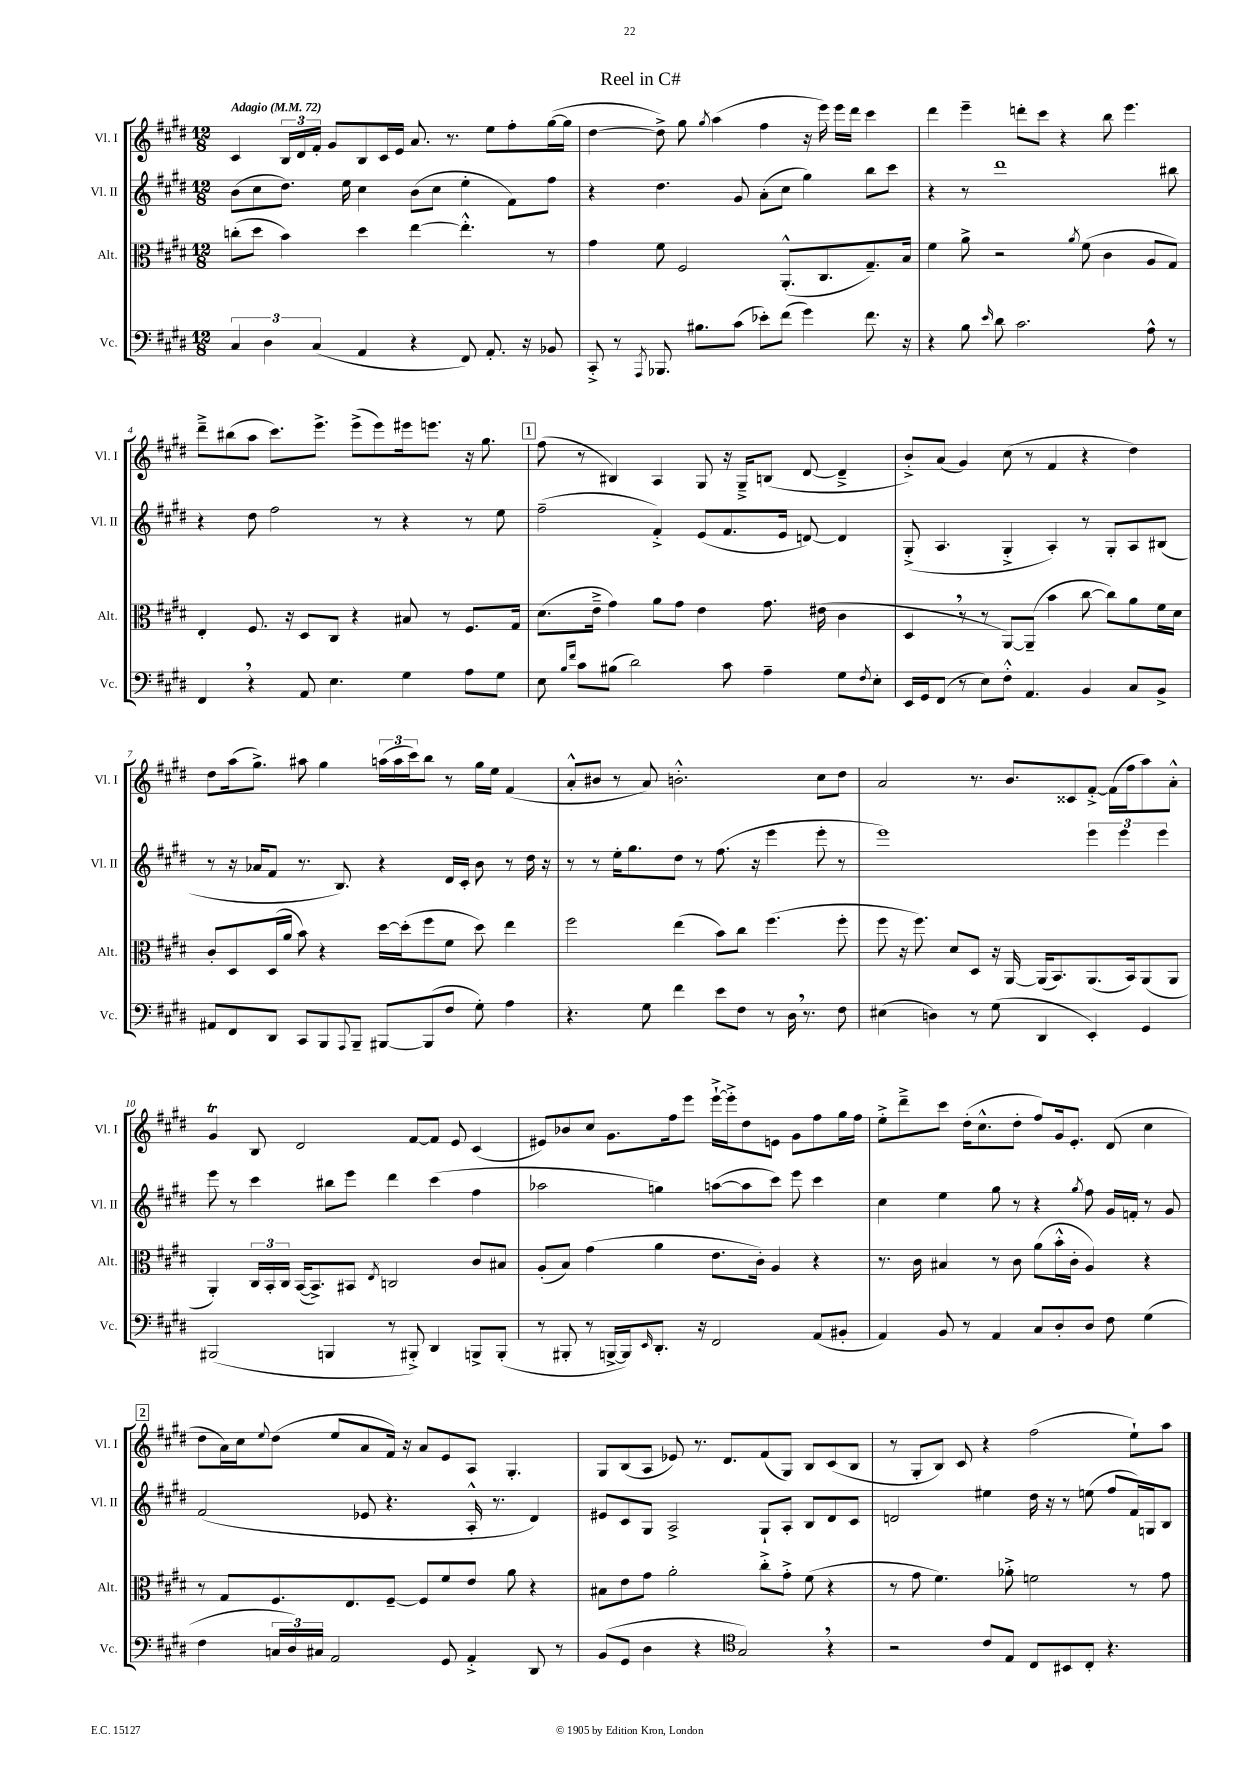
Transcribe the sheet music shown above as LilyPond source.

\header { title = "Reel in C#" }
<<
\new StaffGroup <<
\new Staff = "s0" \with { instrumentName = "Vl. I" shortInstrumentName = "Vl. I" } {
    \clef treble \key e \major \numericTimeSignature \time 12/8 \tempo "Adagio" 4 = 72
    cis'4 \tuplet 3/2 { b16 dis'16 fis'16-. } gis'8 b8 cis'16 e'16 a'8. r8. e''8 fis''8-. gis''16~( gis''16 |
    dis''4~ dis''8->) gis''8 \acciaccatura { gis''8 } a''4( fis''4 r16 e'''16) e'''16 dis'''16 cis'''4 |
    dis'''4 e'''4-- d'''8-. cis'''8 r4 b''8 e'''4. |
    dis'''8---> bis''8( a''8 cis'''8.) e'''8.-> e'''8->( e'''8) eis'''16 e'''8. r16 gis''8. |
    \mark \markup { \box "1" } fis''8( r8 bis4) a4 gis8 r16 gis16---> b8( dis'8~ dis'4---> |
    b'8-.->) a'8( gis'4) cis''8( r8 fis'4 r4 dis''4) |
    dis''8 a''16( gis''8.->) ais''8 gis''4 \tuplet 3/2 { a''16( a''16 cis'''16) } b''8 r8 gis''16 e''16 fis'4( |
    a'8-.-^ bis'8 r8 a'8) b'2.-.-^ cis''8 dis''8 |
    a'2 r8. b'8. cisis'8 fis'8~-.-> fis'16( fis''16 a''8) a'8-.-^ |
    gis'4\trill b8 dis'2 fis'8~ fis'8 e'8 cis'4( |
    eis'8) bes'8 cis''8 gis'8. fis''16 e'''8 e'''16~-!-> e'''16-.-> dis''8 e'8 gis'8 fis''8 gis''16 fis''16 |
    e''8-.-> dis'''8---> cis'''8 dis''16-.( cis''8.-^ dis''8-. fis''8) gis'16 e'8.-. dis'8( cis''4 |
    \mark \markup { \box "2" } dis''8 a'16) cis''16 \appoggiatura { e''8 } dis''8( e''8 a'8 fis'16) r16 a'8 e'8 a8 gis4.-. |
    gis8 b8( a8 ees'8) r8. dis'8. fis'8( gis8) b8 cis'8( b8 |
    r8 gis8-. b8) cis'8 r4 fis''2( e''8-!) a''8 \bar "|." |
}
\new Staff = "s1" \with { instrumentName = "Vl. II" shortInstrumentName = "Vl. II" } {
    \clef treble \key e \major \numericTimeSignature \time 12/8
    b'8( cis''8 dis''8.) e''16 cis''4 b'8( cis''8 e''4-. fis'8) fis''8 |
    r4 dis''4. gis'8 a'8-.( cis''8 gis''4) b''8 cis'''8 |
    r4 r8 dis'''1 bis''8 |
    r4 dis''8 fis''2 r8 r4 r8 e''8 |
    \mark \markup { \box "1" } fis''2--( fis'4-.->) e'8( fis'8. e'16 d'8~) d'4 |
    gis8-.->( a4. gis4-.-> a4-.) r8 gis8-. a8 bis8( |
    r8 r16 aes'16 fis'8 r8. b8.) r4 dis'16 cis'16-. b'8 r8 dis''16 r16 |
    r8 r8 e''16-. gis''8. dis''8 r8 fis''8.( r16 e'''4 e'''8-. r8 |
    e'''1) \tuplet 3/2 { e'''4 e'''4 e'''4 } |
    e'''8 r8 cis'''4 bis''8 e'''8 dis'''4 cis'''4( fis''4 |
    aes''2 g''4) a''8~( a''8 cis'''8) e'''8 cis'''4 |
    cis''4 e''4 gis''8 r8 r4 \acciaccatura { gis''8 } fis''8 gis'16 f'16-. r8 gis'8 |
    \mark \markup { \box "2" } fis'2( ees'8 r4. a16-.-^ r8. dis'4) |
    eis'8 cis'8 gis8 a2-> gis8-! a8-. b8 dis'8 cis'8 |
    d'2 eis''4 dis''16 r16 r8 e''8( fis''8 fis'16) g16 b8 \bar "|." |
}
\new Staff = "s2" \with { instrumentName = "Alt." shortInstrumentName = "Alt." } {
    \clef alto \key e \major \numericTimeSignature \time 12/8
    c''8-.( dis''8 b'4) dis''4 e''4~ e''4.-.-^ r8 |
    gis'4 fis'8 fis2 a,8.-.-^( cis8. gis8.--) b16 |
    fis'4 a'8-> r2 \acciaccatura { a'8 } fis'8( cis'4 a8 gis8) |
    e4-. fis8. r16 dis8 cis8 r4 bis8 r8 fis8. gis16 |
    \mark \markup { \box "1" } dis'8.( e'16---> gis'4) a'8 gis'8 e'4 gis'8. eis'16( cis'4 |
    dis4 \breathe r8 r8 a,8~) a,8--( b'4 cis''8~ cis''8) a'8 fis'16 dis'16 |
    cis'8-. dis8 dis16( a'16 b'8) r4 dis''16~ dis''16-.( fis''8 fis'8 dis''8) e''4 |
    fis''2 e''4( b'8) cis''8 fis''4.( fis''8-. |
    fis''8 r16 fis''8.) dis'8 dis8 r16 a,16~ a,16( b,8.) a,8.( b,16) a,8( a,8 |
    a,4-.) \tuplet 3/2 { cis16 b,16-. cis16 } b,16~( b,8.->) bis,8 \acciaccatura { e8 } c2 cis'8 bis8 |
    a8-.( b8) gis'4( a'4 e'8. cis'16-.) a4 r4 |
    r8. cis'16 bis4 r8 cis'8 a'8( b'16-.-^ cis'16-. a4) r4 |
    \mark \markup { \box "2" } r8 gis8 fis8. e8. fis8~-- fis8 fis'8 e'8 a'8 r4 |
    bis8 e'8 gis'8 a'2-. cis''8-.-> gis'8-.-> fis'8( r4 |
    r8 gis'8 fis'4.) aes'8-.-> f'2 r8 gis'8 \bar "|." |
}
\new Staff = "s3" \with { instrumentName = "Vc." shortInstrumentName = "Vc." } {
    \clef bass \key e \major \numericTimeSignature \time 12/8
    \tuplet 3/2 { cis4 dis4 cis4( } a,4 r4 fis,8) a,8.-. r16 bes,8 |
    cis,8-.-> r8 \acciaccatura { a,,8 } bes,,8. bis8. cis'8( ees'8-.) fis'8( gis'4) fis'8. r16 |
    r4 b8 \grace { e'16 } dis'8 cis'2. a8-^ r8 |
    fis,4 \breathe r4 a,8 e4. gis4 a8 gis8 |
    \mark \markup { \box "1" } e8 \grace { b16 fis'16 } cis'8 bis8( dis'2) cis'8 a4-- gis8 \acciaccatura { fis8 } e8-. |
    e,16 gis,16 fis,8( r8 e8) fis8-.-^ a,4. b,4 cis8 b,8-> |
    ais,8 fis,8 dis,8 cis,8 b,,8 \appoggiatura { a,,8 } b,,8-- bis,,8~ bis,,8( fis8 gis8-.) a4 |
    r4. gis8 fis'4 e'8 fis8 r8 dis16 \breathe r8. fis8 |
    eis4( d4) r8 gis8( dis,4 e,4-.) gis,4 |
    bis,,2( b,,4 r8 bis,,8-.->) dis,4 b,,8-> b,,8-.( |
    r8 bis,,8-. r8 b,,16~-> b,,16) \grace { e,16 } dis,8.-. r16 fis,2 a,8( bis,8-. |
    a,4) b,8 r8 a,4 cis8 dis8-. dis8 fis8 gis4( |
    \mark \markup { \box "2" } fis4 \tuplet 3/2 { c16 dis16) cis16 } a,2 gis,8 a,4-.-> dis,8 r8 |
    b,8( gis,8 dis4 r4 \clef tenor gis2) \breathe r4 |
    r2 cis'8 e8 cis8 bis,8 cis8-. r4. \bar "|." |
}
>>
>>
